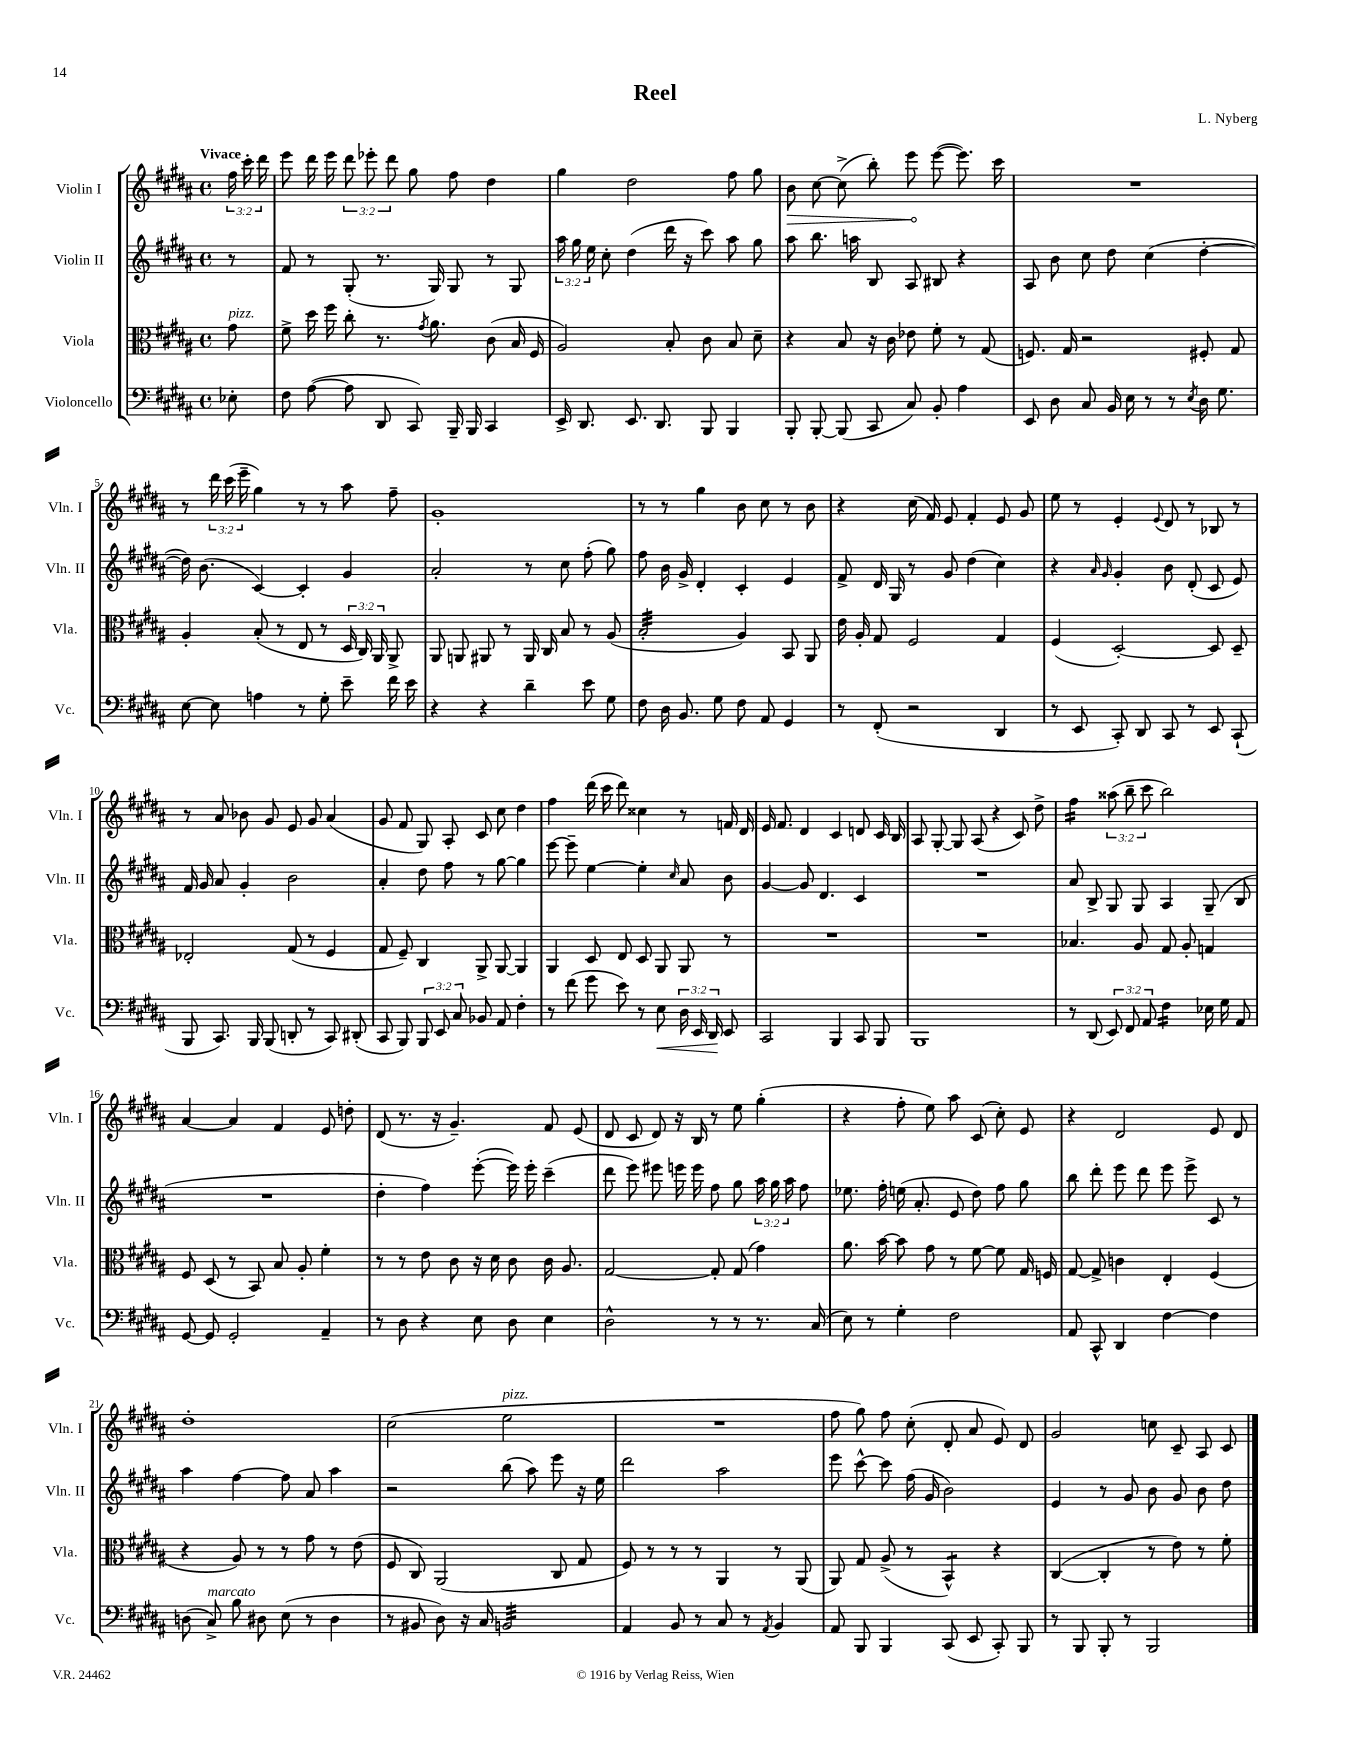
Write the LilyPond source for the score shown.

\header { title = "Reel" composer = "L. Nyberg" }
<<
\new StaffGroup <<
\new Staff = "s0" \with { instrumentName = "Violin I" shortInstrumentName = "Vln. I" } {
    \clef treble \key b \major \defaultTimeSignature \time 4/4 \override Staff.TupletNumber.text = #tuplet-number::calc-fraction-text \partial 8 \tempo "Vivace"
    \autoBeamOff \tuplet 3/2 { fis''16 cis'''16-. dis'''16 } |
    e'''8 dis'''16 e'''16 \tuplet 3/2 { dis'''8 ees'''8-. dis'''8 } gis''8 fis''8 dis''4 |
    gis''4 dis''2 fis''8 gis''8 |
    \once \override Hairpin.circled-tip = ##t b'8\> cis''8~ cis''8->( b''8-.) e'''8\! e'''8~( e'''8.) cis'''16 |
    R1 |
    r8 \tuplet 3/2 { dis'''16 cis'''16( e'''16-- } gis''4) r8 r8 ais''8 fis''8-- |
    gis'1-. |
    r8 r8 gis''4 b'8 cis''8 r8 b'8 |
    r4 cis''16( fis'16) e'8 fis'4-. e'8 gis'8 |
    e''8 r8 e'4-. \appoggiatura { e'8 } dis'8 r8 bes8 r8 |
    r8 ais'8 bes'8 gis'8 e'8 gis'8 ais'4( |
    gis'8 fis'8 gis8) ais8-. cis'8 cis''8 dis''4 |
    fis''4 dis'''16( cis'''16 dis'''8) cisis''4 r8 f'16 dis'16 |
    e'16 fis'8. dis'4 cis'4 d'8 cis'16 b16 |
    ais8 gis8~-. gis8 ais8( r4 cis'8) dis''8-> |
    fis''4:16 \tuplet 3/2 { aisis''8( b''8-- cis'''8 } b''2) |
    ais'4~ ais'4 fis'4 e'8 d''8-. |
    dis'8( r8. r16 gis'4.--) fis'8 e'8( |
    dis'8 cis'8 dis'8) r16 b16 r8 e''8 gis''4-.( |
    r4 fis''8-. e''8) ais''8 cis'8( cis''8-.) e'8 |
    r4 dis'2 e'8 dis'8 |
    dis''1-. |
    cis''2( e''2^\markup { \italic "pizz." } |
    R1 |
    fis''8 gis''8) fis''8 cis''8-.( dis'8-. ais'8 e'8) dis'8 |
    gis'2 c''8 cis'8-- ais8 cis'8 \bar "|." |
}
\new Staff = "s1" \with { instrumentName = "Violin II" shortInstrumentName = "Vln. II" } {
    \clef treble \key b \major \defaultTimeSignature \time 4/4 \override Staff.TupletNumber.text = #tuplet-number::calc-fraction-text \partial 8
    \autoBeamOff r8 |
    fis'8 r8 gis8-.( r8. gis16) gis8 r8 gis8 |
    \tuplet 3/2 { ais''16 gis''16 e''16 } cis''8-. dis''4( dis'''16 r16 cis'''8) ais''8 gis''8 |
    ais''8 b''8. a''16 b8 ais8 bis8 r4 |
    ais8 b'8 cis''8 dis''8 cis''4( dis''4~-. |
    dis''16) b'8.( cis'4~) cis'4-. gis'4 |
    ais'2-. r8 cis''8 fis''8-.( gis''8) |
    fis''8 b'16 gis'16-> dis'4-. cis'4-. e'4 |
    fis'8-> dis'16 gis16 r8 gis'8 dis''4( cis''4) |
    r4 \grace { ais'16 gis'16 } gis'4-. b'8 dis'8-.( cis'8 e'8) |
    fis'16 gis'16 ais'8 gis'4-. b'2 |
    ais'4-. dis''8 fis''8 r8 gis''8~ gis''4 |
    e'''8~ e'''8-- e''4~ e''4-. \grace { cis''16 } ais'8 b'8 |
    gis'4~ gis'8 dis'4. cis'4 |
    R1 |
    ais'8 b8-> gis8 gis8 ais4 gis8--( b8 |
    R1 |
    dis''4-. fis''4) e'''8~-.( e'''16) e'''16-. cis'''4--( |
    dis'''8 e'''8) eis'''8 e'''16 e'''16 fis''8 gis''8 \tuplet 3/2 { ais''16 gis''16 ais''16 } fis''8 |
    ees''8. fis''16-. e''16( ais'8.-. e'8 dis''8) fis''8 gis''8 |
    b''8 dis'''8-. e'''8 dis'''8 e'''8 e'''8-> cis'8 r8 |
    ais''4 fis''4~ fis''8 ais'8 ais''4 |
    r2 b''8( ais''8) e'''8 r16 e''16 |
    dis'''2 ais''2 |
    e'''8 cis'''8~-^ cis'''8 fis''16( gis'16 b'2) |
    e'4 r8 gis'8 b'8 gis'8 b'8 dis''8 \bar "|." |
}
\new Staff = "s2" \with { instrumentName = "Viola" shortInstrumentName = "Vla." } {
    \clef alto \key b \major \defaultTimeSignature \time 4/4 \override Staff.TupletNumber.text = #tuplet-number::calc-fraction-text \partial 8
    \autoBeamOff gis'8^\markup { \italic "pizz." } |
    fis'8-> dis''16 fis''16 cis''8-. r8. \acciaccatura { gis'8 } ais'8. cis'8( b16 fis16 |
    ais2) b8-. cis'8 b8 dis'8-- |
    r4 b8 r16 cis'16 ees'8 fis'8-. r8 gis8( |
    f8.) gis16 r2 fis8-. gis8 |
    ais4-. b8-.( r8 e8 r8 \tuplet 3/2 { dis16 cis16) ais,16 } ais,8-> |
    ais,8 a,8 ais,8 r8 ais,16 cis16 b8 r8 ais8( |
    b2:32-. ais4) b,8 ais,8 |
    e'16 ais16-. gis8 fis2 gis4 |
    fis4( dis2~-.) dis8 dis8-- |
    ees2-. gis8( r8 fis4 |
    gis8 fis8--) cis4 ais,8-> ais,8~ ais,4 |
    ais,4 dis8 e8 dis8 ais,8 ais,8 r8 |
    R1 |
    R1 |
    bes4. ais8 gis8 ais8-. g4 |
    fis8 dis8( r8 b,8) b8 ais8-. fis'4-. |
    r8 r8 e'8 cis'8 r16 dis'16 cis'8 cis'16 ais8. |
    gis2~ gis8-. gis8( gis'4) |
    ais'8. b'16~ b'8 gis'8 r8 fis'8~ fis'8 gis16 f16 |
    gis8~ gis8-> c'4 e4-. fis4( |
    r4 ais8) r8 r8 gis'8 r8 e'8( |
    fis8 cis8) ais,2( cis8 gis8 |
    fis8) r8 r8 r8 ais,4 r8 ais,8( |
    ais,8) gis8 ais8->( r8 b,4:8-^) r4 |
    cis4~( cis4-. r8 e'8) r8 fis'8-. \bar "|." |
}
\new Staff = "s3" \with { instrumentName = "Violoncello" shortInstrumentName = "Vc." } {
    \clef bass \key b \major \defaultTimeSignature \time 4/4 \override Staff.TupletNumber.text = #tuplet-number::calc-fraction-text \partial 8
    \autoBeamOff ees8-. |
    fis8 ais8~( ais8 dis,8 cis,8) b,,16-- b,,16 cis,4 |
    e,16-> dis,8. e,8. dis,8. b,,8 b,,4 |
    b,,8-. b,,8~-. b,,8( cis,8 cis8) b,8-. ais4 |
    e,8 dis8 cis8 b,16 e16 r8 r8 \acciaccatura { e8 } dis16 gis8. |
    e8~ e8 a4 r8 gis8-. e'8-- fis'16 e'16 |
    r4 r4 dis'4-- e'8 gis8 |
    fis8 dis16 b,8. gis8 fis8 ais,8 gis,4 |
    r8 fis,8-.( r2 dis,4 |
    r8 e,8 cis,8-.) dis,8 cis,8 r8 e,8 cis,8-!( |
    b,,8 cis,8.) b,,16 b,,8( d,8-. r8 cis,8) dis,8-.( |
    cis,8 b,,8) \tuplet 3/2 { b,,8 e,8 cis8 } bes,8 ais,8 fis4-. |
    r8 fis'8( gis'8 e'8) r8 e8\< \tuplet 3/2 { dis16 e,16 dis,16\! } e,8 |
    cis,2 b,,4 cis,8 b,,8 |
    b,,1 |
    r8 dis,8( \tuplet 3/2 { e,8) fis,8 ais,8 } fis4:16 ees16 gis16 ais,8 |
    gis,8~ gis,8 gis,2-. ais,4-- |
    r8 dis8 r4 e8 dis8 e4 |
    dis2-^ r8 r8 r8. cis16( |
    e8) r8 gis4-. fis2 |
    ais,8 cis,8-^ dis,4 fis4~ fis4 |
    d8( cis8->^\markup { \italic "marcato" }) b8 dis8 e8( r8 dis4 |
    r8 bis,8 dis8) r16 cis16 b,2:32 |
    ais,4 b,8 r8 cis8 r8 \acciaccatura { ais,8 } b,4 |
    ais,8 b,,8 b,,4 cis,8( e,8 cis,8-.) b,,8 |
    r8 b,,8 b,,8-. r8 b,,2 \bar "|." |
}
>>
>>
